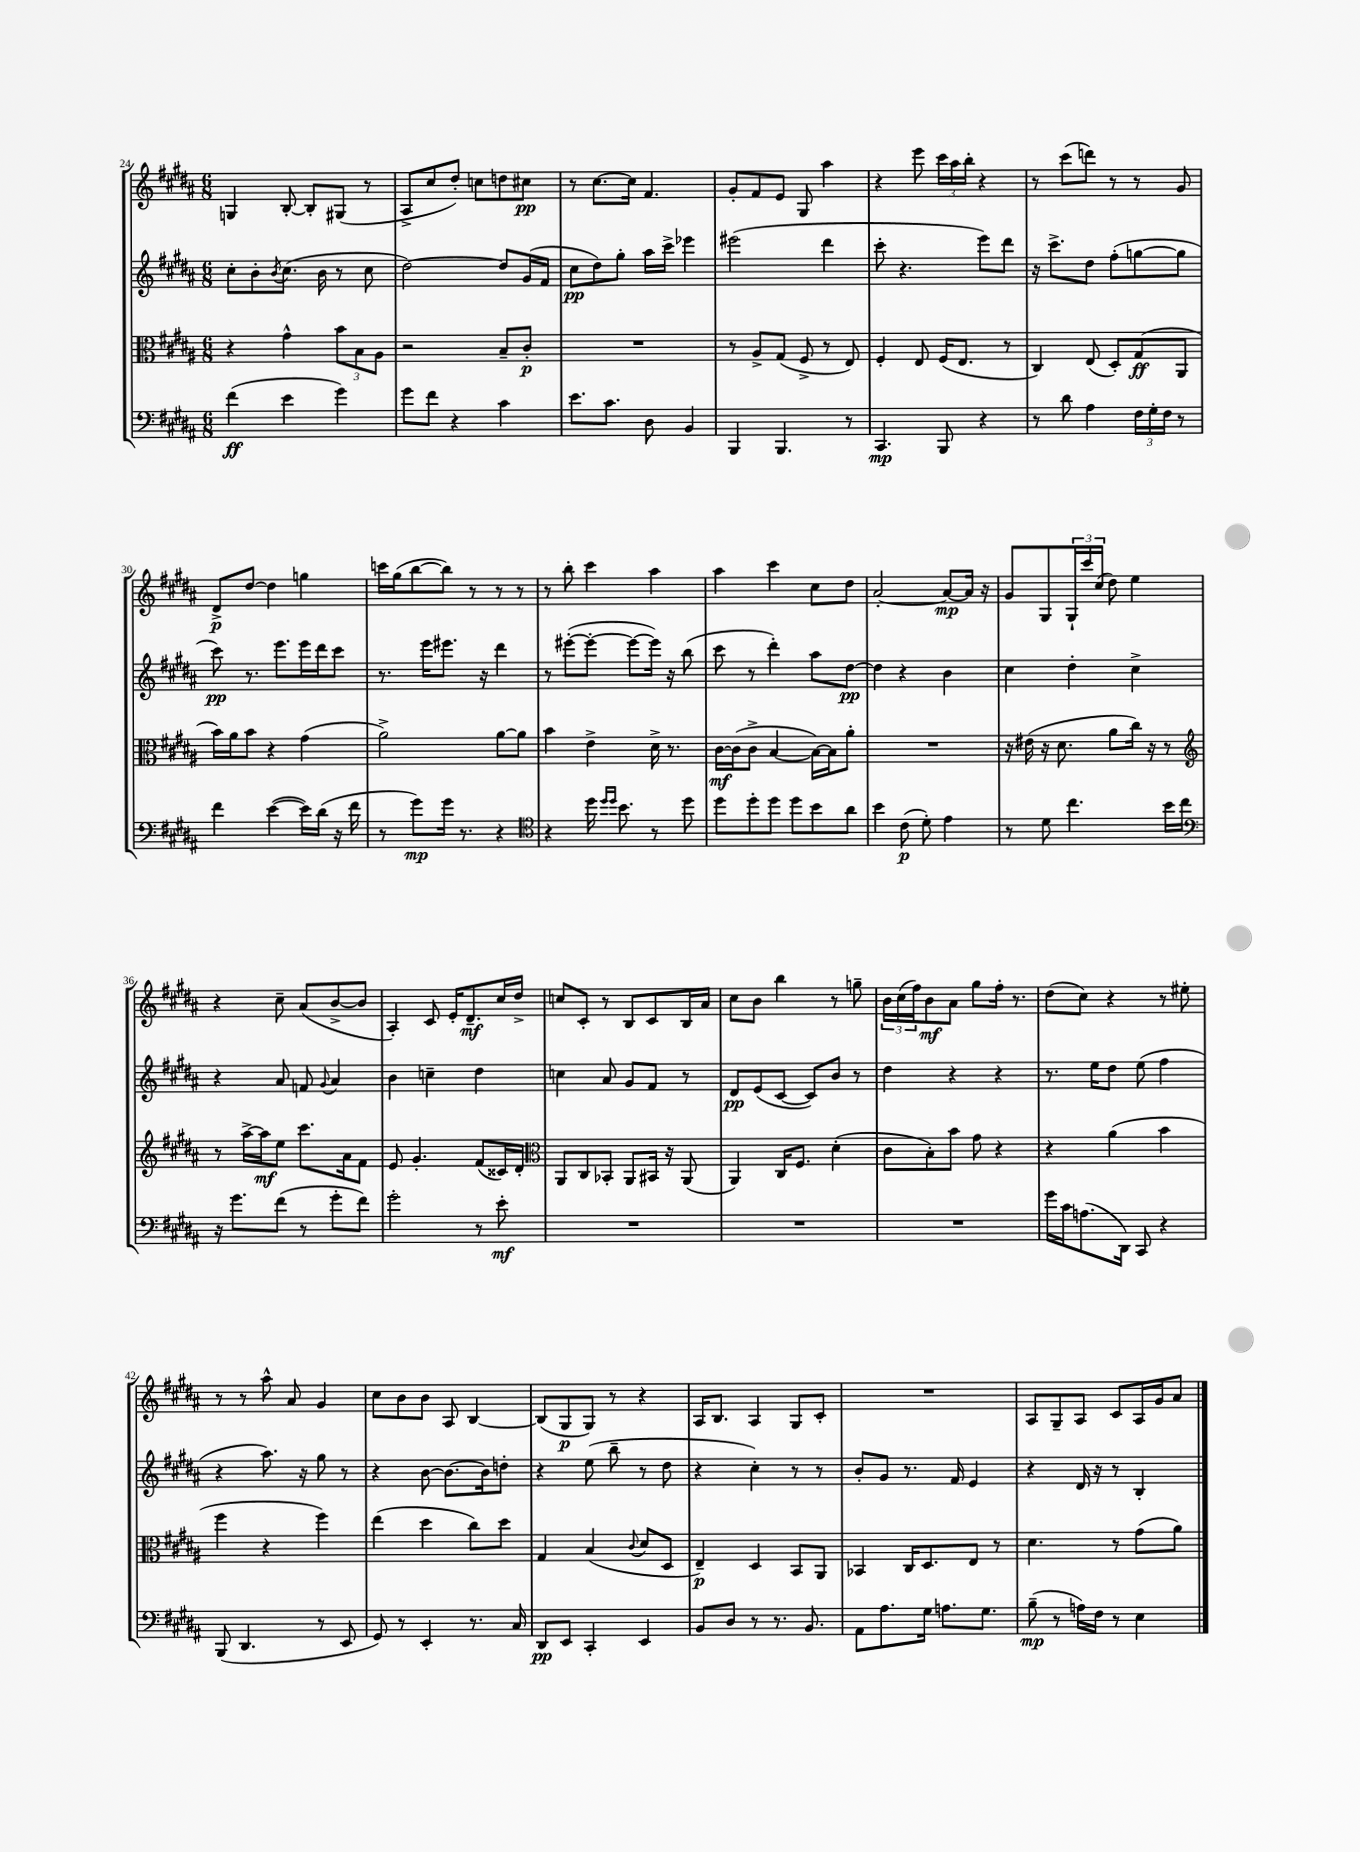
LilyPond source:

<<
\new StaffGroup <<
\new Staff = "s0" {
    \clef treble \key b \major \numericTimeSignature \time 6/8
    g4 b8~-. b8-. gis8( r8 |
    ais8-> cis''8 dis''8-.) c''8 d''8 cis''8\pp |
    r8 cis''8.~ cis''16 fis'4. |
    gis'8-. fis'8 e'8 gis8 ais''4 |
    r4 e'''8 \tuplet 3/2 { cis'''16 ais''16 b''16-. } r4 |
    r8 cis'''8( d'''8) r8 r8 gis'8 |
    dis'8->\p dis''8~ dis''4 g''4 |
    c'''16 gis''16( b''8~ b''8) r8 r8 r8 |
    r8 b''8-. cis'''4 ais''4 |
    ais''4 cis'''4 cis''8 dis''8 |
    ais'2~-. ais'8~\mp ais'16 r16 |
    gis'8 gis8 \tuplet 3/2 { gis16-! cis'''16 cis''16( } dis''8) e''4 |
    r4 cis''8-- ais'8( b'8~-> b'8 |
    ais4-.) cis'8 e'16-. dis'8.--\mf cis''16 dis''16-> |
    c''8 cis'8-. r8 b8 cis'8 b16 ais'16 |
    cis''8 b'8 b''4 r8 g''8-- |
    \tuplet 3/2 { b'16 cis''16( fis''16) } b'8\mf ais'8 gis''8 fis''16-. r8. |
    dis''8( cis''8) r4 r8 eis''8-. |
    r8 r8 ais''8-^ ais'8 gis'4 |
    cis''8 b'8 b'8 ais8 b4~ |
    b8( gis8\p gis8) r8 r4 |
    ais16 b8. ais4 gis8 cis'8-. |
    R2. |
    ais8 gis8-- ais8 cis'8 ais16 gis'16 ais'8 \bar "|." |
}
\new Staff = "s1" {
    \clef treble \key b \major \numericTimeSignature \time 6/8
    cis''8-. b'8-. \acciaccatura { b'8 } cis''8.( b'16 r8 cis''8 |
    dis''2~) dis''8 gis'16( fis'16 |
    cis''8\pp dis''8) gis''8-. ais''16 cis'''16-> ees'''4 |
    eis'''2( dis'''4 |
    cis'''8-. r4. e'''8) dis'''8 |
    r16 cis'''8.-> dis''8 fis''8-.( g''8~ g''8 |
    cis'''8\pp) r8. e'''8. e'''16 dis'''16 cis'''8 |
    r8. e'''16 eis'''8. r16 dis'''4 |
    r8 eis'''8~-.( eis'''8~-. eis'''8~ eis'''16) r16 b''8( |
    cis'''8 r8 dis'''4-.) ais''8 dis''8~\pp |
    dis''4 r4 b'4 |
    cis''4 dis''4-. cis''4-> |
    r4 ais'8 f'8 \appoggiatura { gis'8 } ais'4 |
    b'4 c''4-- dis''4 |
    c''4 ais'8 gis'8 fis'8 r8 |
    dis'8\pp e'8( cis'8~ cis'8) b'8 r8 |
    dis''4 r4 r4 |
    r8. e''16 dis''8 e''8( fis''4 |
    r4 ais''8.) r16 gis''8 r8 |
    r4 b'8~ b'8.~ b'16 d''8-. |
    r4 e''8( b''8-- r8 dis''8 |
    r4 cis''4-.) r8 r8 |
    b'8-. gis'8 r8. fis'16 e'4 |
    r4 dis'16 r16 r8 b4-. \bar "|." |
}
\new Staff = "s2" {
    \clef alto \key b \major \numericTimeSignature \time 6/8
    r4 gis'4-^ \tuplet 3/2 { b'8 b8 ais8 } |
    r2 b8-- cis'8-.\p |
    R2. |
    r8 ais8-> gis8( fis8-> r8 e8) |
    fis4-. e8 fis16( e8. r8 |
    cis4) e8( dis8-.) gis8\ff( ais,8 |
    b'16) ais'16 b'8 r4 gis'4( |
    ais'2->) ais'8~ ais'8 |
    b'4 e'4-> dis'16-> r8. |
    cis'16~\mf cis'16( cis'8-> b4~ b16~) b16 ais'8-. |
    R2. |
    r16 eis'16( r16 dis'8. ais'8 cis''16) r16 r8 |
    \clef treble r8 ais''16~-> ais''16\mf e''8 cis'''8. ais'16 fis'8 |
    e'8 gis'4.-. fis'8( cisis'16) dis'16-. |
    \clef alto ais,8 cis8 bes,8-. ais,8 bis,16 r16 ais,8( |
    ais,4) cis16 fis8. dis'4-.( |
    cis'8 b8-.) b'8 gis'8 r4 |
    r4 ais'4( b'4 |
    fis''4 r4 fis''4) |
    e''4( dis''4 cis''8) dis''8 |
    gis4 b4( \appoggiatura { cis'8 } dis'8 dis8 |
    e4--\p) dis4 b,8 ais,8 |
    bes,4 cis16 dis8. e8 r8 |
    dis'4. r8 gis'8( ais'8) \bar "|." |
}
\new Staff = "s3" {
    \clef bass \key b \major \numericTimeSignature \time 6/8
    fis'4\ff( e'4 gis'4) |
    gis'8 fis'8 r4 cis'4 |
    e'8. cis'8. dis8 b,4 |
    b,,4 b,,4. r8 |
    cis,4.\mp b,,8 r4 |
    r8 dis'8 ais4 \tuplet 3/2 { fis16 gis16-. fis16 } r8 |
    fis'4 e'4~( e'16) dis'16( r16 fis'16 |
    r8 gis'8\mp) gis'16 r8. r4 |
    \clef tenor r4 dis''16 \grace { dis''16 dis''16 } b'8. r8 dis''8 |
    dis''8 dis''8-. dis''8 dis''8 b'8 ais'8 |
    b'4 cis'8\p( dis'8-.) e'4 |
    r8 dis'8 cis''4. b'16 cis''16 |
    \clef bass r16 gis'8. fis'8( r8 gis'8-. fis'8) |
    gis'2-. r8 e'8-.\mf |
    R2. |
    R2. |
    R2. |
    gis'16 cis'16 a8.( dis,16) cis,8 r4 |
    b,,8( dis,4. r8 e,8 |
    gis,8) r8 e,4-. r8. cis16 |
    dis,8\pp e,8 cis,4-. e,4 |
    b,8 dis8 r8 r8. b,8. |
    ais,8 ais8. gis16 a8. gis8. |
    b8--\mp( r8 a16) fis16 r8 e4 \bar "|." |
}
>>
>>
\layout { \context { \Score currentBarNumber = #24 } }
